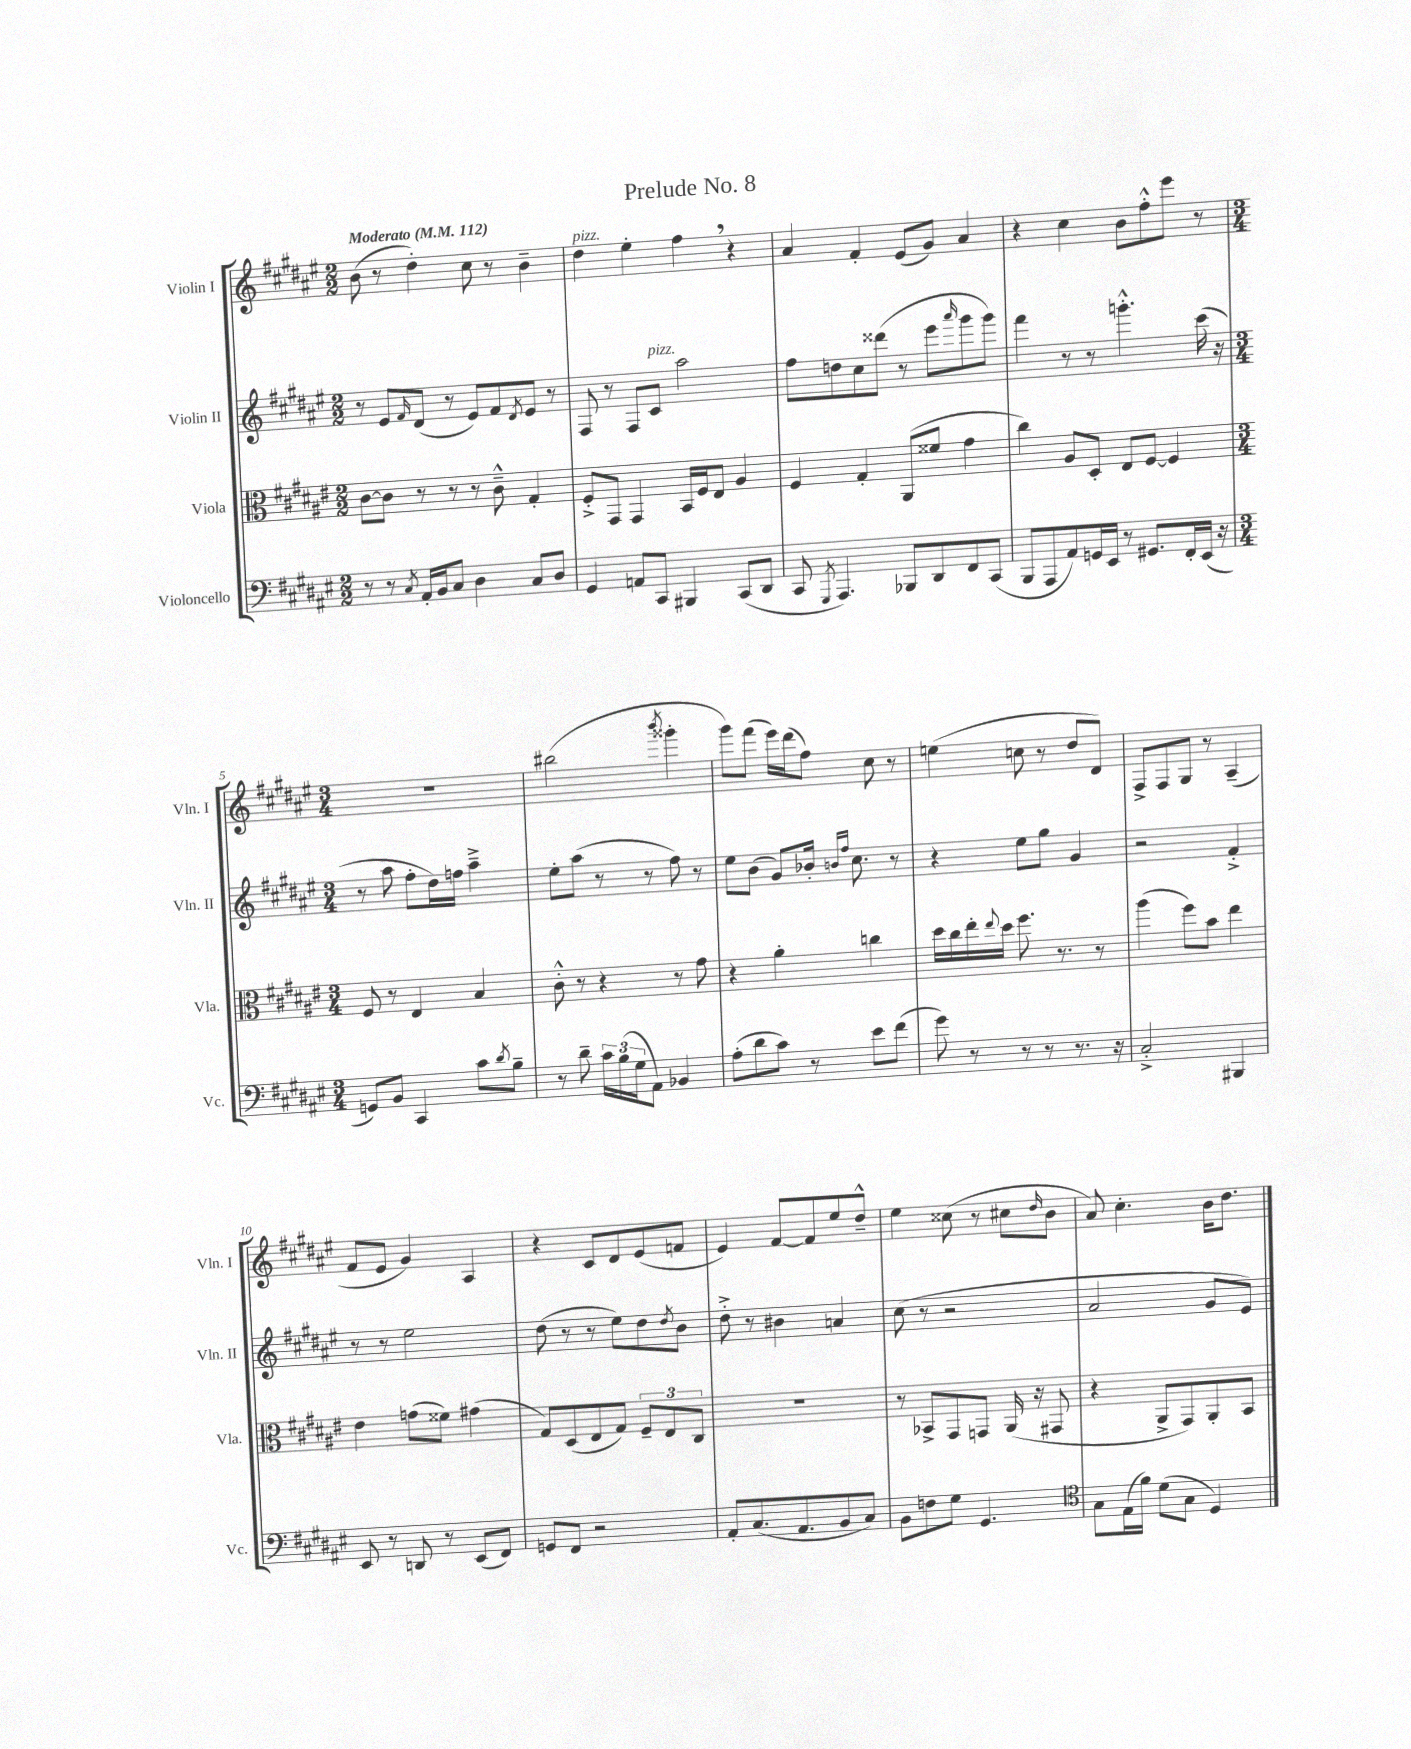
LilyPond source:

\header { title = "Prelude No. 8" }
<<
\new StaffGroup <<
\new Staff = "s0" \with { instrumentName = "Violin I" shortInstrumentName = "Vln. I" } {
    \clef treble \key fis \major \numericTimeSignature \time 2/2 \tempo "Moderato" 4 = 112
    b'8( r8 dis''4-.) cis''8 r8 b'4-- |
    dis''4^\markup { \italic "pizz." } eis''4-. fis''4 \breathe r4 |
    ais'4 fis'4-. eis'8( gis'8) ais'4 |
    r4 cis''4 b'8 fis''8-.-^ eis'''8 r8 |
    \numericTimeSignature \time 3/4 R2. |
    bis''2( \acciaccatura { b'''8 } gisis'''4-. |
    gis'''8) fis'''8( eis'''16) dis'''16( fis''8) cis''8 r8 |
    e''4( c''8 r8 dis''8 dis'8) |
    fis8-> fis8 gis8 r8 ais4--( |
    fis'8 eis'8 gis'4) ais4 |
    r4 cis'8 dis'8 eis'8( f'8 |
    eis'4) fis'8~ fis'8 eis''8 dis''8---^ |
    eis''4 cisis''8( r8 cis''8 \grace { dis''16 } b'8 |
    ais'8) cis''4.-. b'16 dis''8. \bar "|." |
}
\new Staff = "s1" \with { instrumentName = "Violin II" shortInstrumentName = "Vln. II" } {
    \clef treble \key fis \major \numericTimeSignature \time 2/2
    r8 eis'8 \grace { fis'16 } dis'8( r8 eis'8) fis'8 \acciaccatura { dis'8 } eis'8 r8 |
    fis8 r8 fis8 cis'8^\markup { \italic "pizz." } ais''2 |
    fis''8 d''8 cis''8 disis'''8( r8 eis'''8 \grace { ais'''16 } gis'''8 gis'''8) |
    fis'''4 r8 r8 g'''4.-.-^ cis'''16( r16 |
    \numericTimeSignature \time 3/4 r8 ais''8 fis''8-. dis''16) f''16 ais''4---> |
    eis''8-. ais''8( r8 r8 fis''8) r8 |
    eis''8 b'8( gis'8) bes'16-. \grace { b'16 fis''16 } cis''8. r8 |
    r4 eis''8 gis''8 gis'4 |
    r2 fis'4-.-> |
    r8 r8 eis''2 |
    dis''8( r8 r8 eis''8) dis''8 \acciaccatura { dis''8 } b'8 |
    dis''8-.-> r8 bis'4 a'4 |
    cis''8( r8 r2 |
    ais'2 gis'8 eis'8) \bar "|." |
}
\new Staff = "s2" \with { instrumentName = "Viola" shortInstrumentName = "Vla." } {
    \clef alto \key fis \major \numericTimeSignature \time 2/2
    cis'8~ cis'8 r8 r8 r8 cis'8---^ gis4-. |
    fis8-.-> gis,8 gis,4 b,16 fis16 eis8 ais4 |
    fis4 gis4-. ais,8( fisis'8 gis'4 |
    cis''4) ais8 dis8-. eis8 fis8~ fis4 |
    \numericTimeSignature \time 3/4 fis8 r8 eis4 b4 |
    cis'8-.-^ r8 r4 r8 gis'8 |
    r4 ais'4-. c''4 |
    dis''16 cis''16 eis''16-. \appoggiatura { eis''8 } dis''16 fis''8. r8. r8 |
    ais''4( fis''8) b'8 eis''4 |
    eis'4 g'8( fisis'8) gis'4( |
    gis8) dis8( eis8 gis8) \tuplet 3/2 { fis8-- eis8 cis8 } |
    R2. |
    r8 bes,8-> gis,8 g,8 ais,16( r16 gis,8 |
    r4 ais,8-> gis,8) ais,8-. b,8 \bar "|." |
}
\new Staff = "s3" \with { instrumentName = "Violoncello" shortInstrumentName = "Vc." } {
    \clef bass \key fis \major \numericTimeSignature \time 2/2
    r8 r8 \acciaccatura { cis8 } ais,16-. b,16 cis8 dis4 cis8 dis8 |
    gis,4 a,8 cis,8 bis,,4 cis,8( dis,8 |
    cis,8 \acciaccatura { gis,,8 } ais,,4.) bes,,8 dis,8 fis,8 cis,8( |
    b,,8 ais,,8 ais,8) g,16 eis,16 r8 gis,8. fis,16-. eis,16( r16 |
    \numericTimeSignature \time 3/4 g,8) b,8 cis,4 cis'8 \acciaccatura { dis'8 } b8-- |
    r8 dis'8-- \tuplet 3/2 { cis'16 b16( gis16 } ais,8) bes,4 |
    ais8-.( dis'8 cis'8) r8 eis'8 fis'8( |
    gis'8) r8 r8 r8 r8. r16 |
    cis2-.-> bis,,4 |
    eis,8 r8 d,8 r8 eis,8( fis,8) |
    g,8 fis,8 r2 |
    ais,8-. cis8.( ais,8. b,8 cis8) |
    b,8 f8 gis8 gis,4. |
    \clef tenor gis8 eis16( fis'16) dis'8( gis8 dis4) \bar "|." |
}
>>
>>
